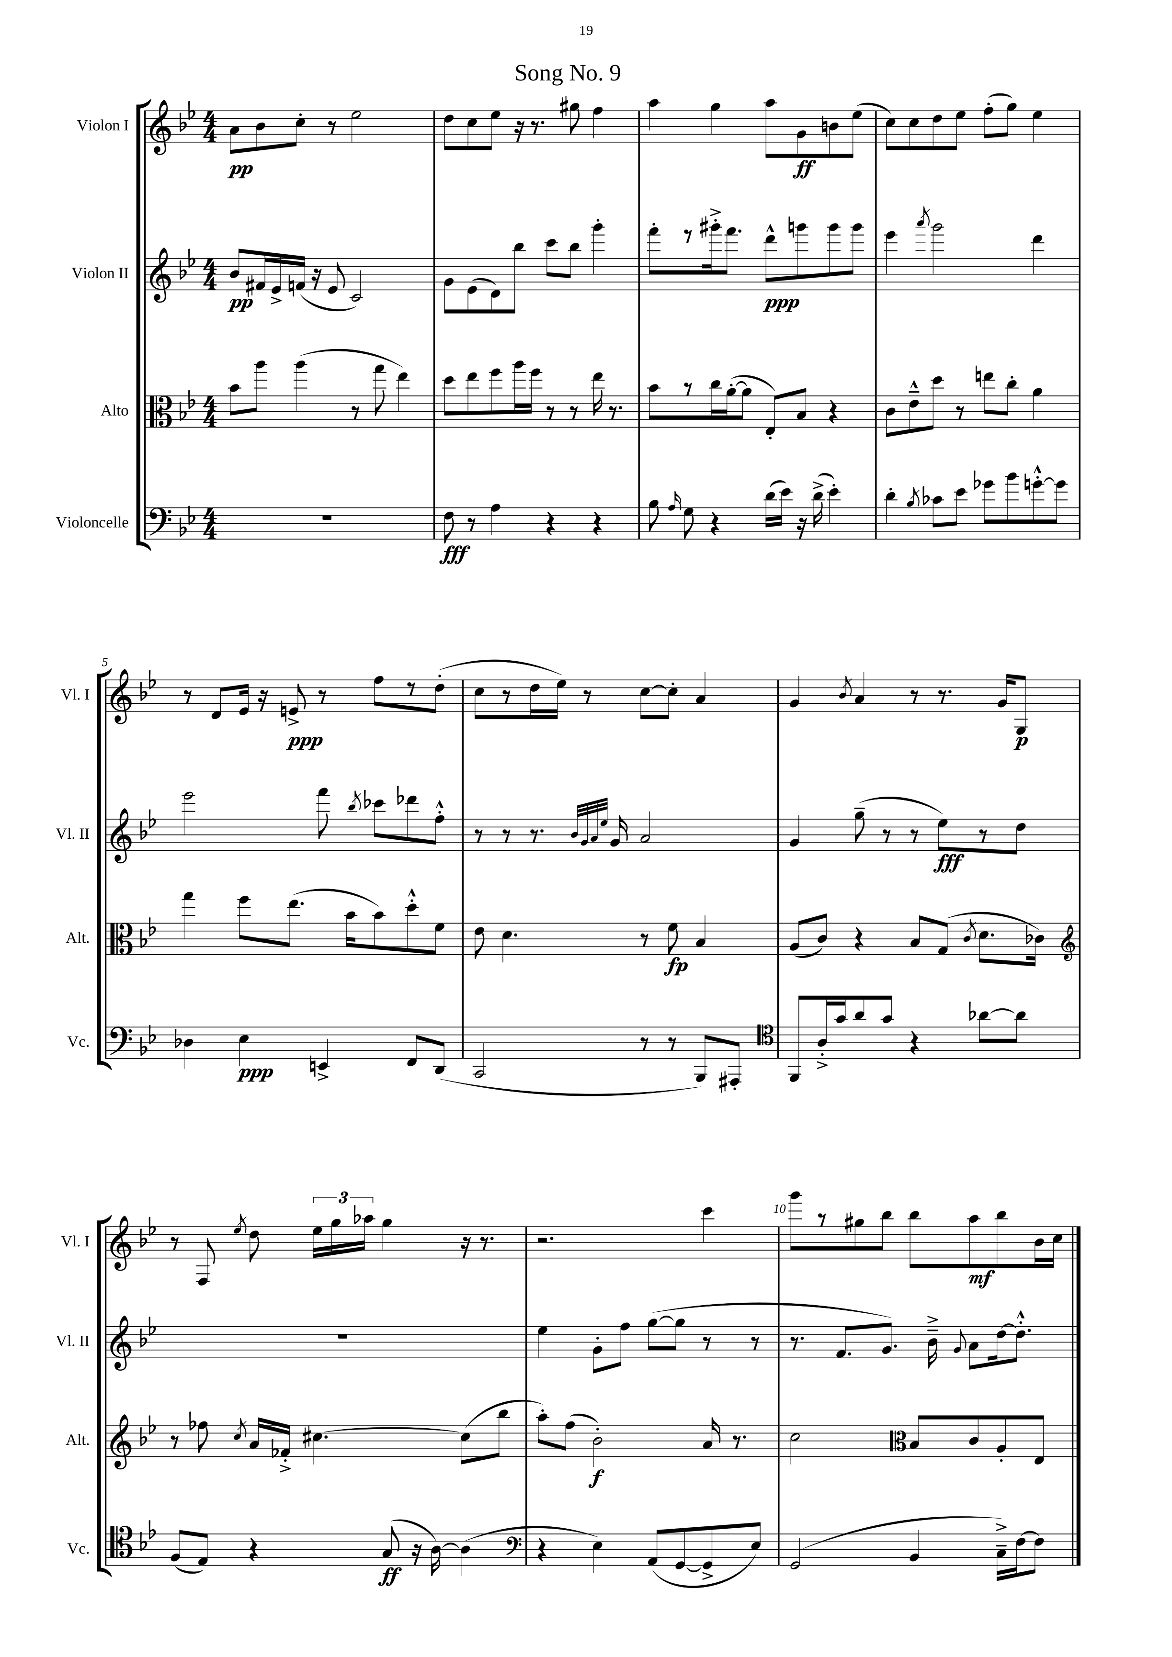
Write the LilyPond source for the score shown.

\header { title = "Song No. 9" }
<<
\new StaffGroup <<
\new Staff = "s0" \with { instrumentName = "Violon I" shortInstrumentName = "Vl. I" } {
    \clef treble \key bes \major \numericTimeSignature \time 4/4
    \autoBeamOff a'8[\pp bes'8 c''8]-. r8 ees''2 |
    d''8[ c''8 ees''8] r16 r8. gis''8 f''4 |
    a''4 g''4 a''8[ g'8\ff b'8 ees''8]( |
    c''8[) c''8 d''8 ees''8] f''8[-.( g''8]) ees''4 |
    r8 d'8[ ees'16] r16 e'8->\ppp r8 f''8[ r8 d''8]-.( |
    c''8[ r8 d''16 ees''16]) r8 c''8[~ c''8]-. a'4 |
    g'4 \acciaccatura { bes'8 } a'4 r8 r8. g'16[ g8]\p |
    r8 f8 \acciaccatura { ees''8 } d''8 \tuplet 3/2 { ees''16[ g''16 aes''16] } g''4 r16 r8. |
    r2. c'''4 |
    g'''8[ r8 gis''8 bes''8] bes''8[ a''8\mf bes''8 bes'16 c''16] \bar "|." |
}
\new Staff = "s1" \with { instrumentName = "Violon II" shortInstrumentName = "Vl. II" } {
    \clef treble \key bes \major \numericTimeSignature \time 4/4
    \autoBeamOff bes'8[\pp fis'16 ees'16-> f'16]( r16 ees'8 c'2) |
    g'8[ ees'8( d'8) bes''8] c'''8[ bes''8] g'''4-. |
    f'''8[-. r8 gis'''16-.-> f'''8.] d'''8[-^\ppp g'''8 g'''8 g'''8] |
    ees'''4 \acciaccatura { a'''8 } g'''2 d'''4 |
    ees'''2 f'''8 \acciaccatura { bes''8 } ces'''8[ des'''8 f''8]-.-^ |
    r8 r8 r8. \grace { bes'32[ g'32 a'32 ees''32] } g'16 a'2 |
    g'4 g''8--( r8 r8 ees''8[\fff) r8 d''8] |
    R1 |
    ees''4 g'8[-. f''8] g''8[~( g''8] r8 r8 |
    r8. f'8.[ g'8.]) bes'16---> \appoggiatura { g'8 } a'8[ d''16~ d''8.]-.-^ \bar "|." |
}
\new Staff = "s2" \with { instrumentName = "Alto" shortInstrumentName = "Alt." } {
    \clef alto \key bes \major \numericTimeSignature \time 4/4
    \autoBeamOff bes'8[ a''8] a''4( r8 g''8 ees''4) |
    d''8[ ees''8 f''8 a''16 f''16] r8 r8 ees''16 r8. |
    bes'8[ r8 c''16 a'16~-.( a'8] ees8[-.) bes8] r4 |
    c'8[ ees'8---^ d''8] r8 e''8[ c''8]-. a'4 |
    g''4 f''8[ ees''8.]( bes'16[ bes'8) d''8-.-^ f'8] |
    ees'8 d'4. r8 f'8\fp bes4 |
    a8[( c'8]) r4 bes8[ g8]( \acciaccatura { c'8 } d'8.[ ces'16]) |
    \clef treble r8 fes''8 \acciaccatura { c''8 } a'16[ fes'16]-.-> cis''4.~ cis''8[( bes''8] |
    a''8[-.) f''8]( bes'2-.\f) a'16 r8. |
    c''2 \clef alto bes8[ c'8 a8-. ees8] \bar "|." |
}
\new Staff = "s3" \with { instrumentName = "Violoncelle" shortInstrumentName = "Vc." } {
    \clef bass \key bes \major \numericTimeSignature \time 4/4
    \autoBeamOff R1 |
    f8\fff r8 a4 r4 r4 |
    bes8 \grace { a16 } g8 r4 d'16[( ees'16]) r16 d'16->( ees'4-.) |
    d'4-. \acciaccatura { bes8 } ces'8[ ees'8] ges'8[ bes'8 g'8~-.-^ g'8] |
    des4 ees4\ppp e,4-> f,8[ d,8]( |
    c,2 r8 r8 bes,,8[) ais,,8]-. |
    \clef tenor f,8[ a16-.-> g'16 a'8 g'8] r4 aes'8[~ aes'8] |
    f8[( ees8]) r4 g8\ff( r16 a16~) a4( |
    \clef bass r4 ees4) a,8[( g,8~ g,8-> ees8]) |
    g,2( bes,4 c16[--->) f16~ f8] \bar "|." |
}
>>
>>
\layout { \context { \Score \override BarNumber.break-visibility = ##(#f #t #t) barNumberVisibility = #(every-nth-bar-number-visible 5) } }
